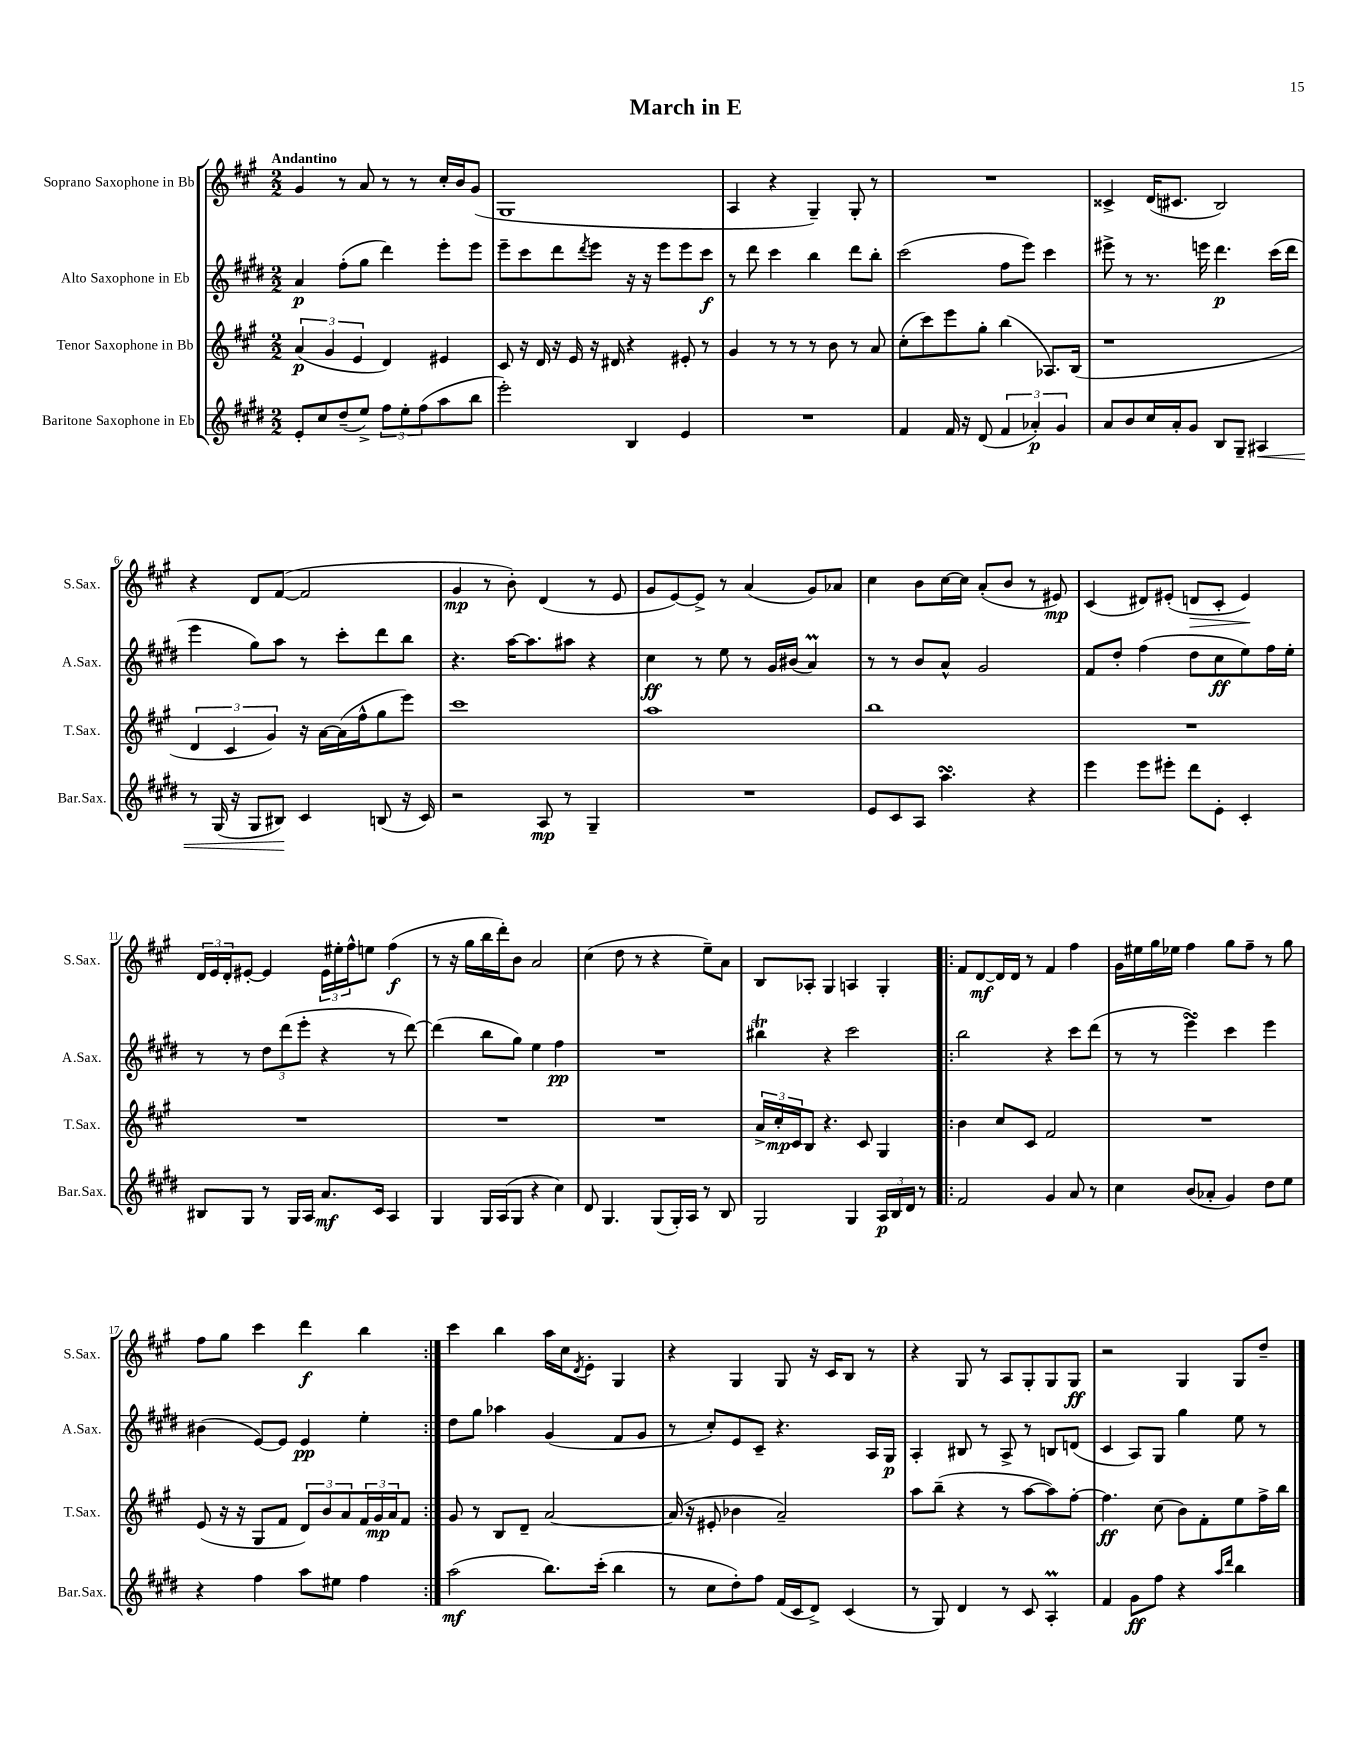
\header { title = "March in E" }
<<
\new StaffGroup <<
\new Staff = "s0" \with { instrumentName = "Soprano Saxophone in Bb" shortInstrumentName = "S.Sax." } {
    \clef treble \key a \major \numericTimeSignature \time 2/2 \tempo "Andantino"
    gis'4 r8 a'8 r8 r8 cis''16-. b'16 gis'8( |
    gis1 |
    a4 r4 gis4--) gis8-. r8 |
    R1 |
    cisis'4-> d'16( cis'8. b2) |
    r4 d'8 fis'8~( fis'2 |
    gis'4\mp r8 b'8-.) d'4( r8 e'8 |
    gis'8 e'8~) e'8-> r8 a'4( gis'8) aes'8 |
    cis''4 b'8 cis''16~ cis''16 a'8-.( b'8 r8 eis'8\mp) |
    cis'4( dis'8) eis'8-.( d'8\> cis'8-. eis'4\!) |
    \tuplet 3/2 { d'16 e'16 d'16-. } eis'8~-. eis'4 \tuplet 3/2 { eis'16 eis''16-. fis''16-^ } e''8 fis''4\f( |
    r8 r16 gis''16 b''16 d'''16-.) b'8 a'2 |
    cis''4( d''8 r8 r4 e''8--) a'8 |
    b8 aes8-. gis4 a4 gis4-. |
    \repeat volta 2 { fis'8 d'8~\mf d'16 d'16 r8 fis'4 fis''4 |
    gis'16 eis''16 gis''16 ees''16 fis''4 gis''8 fis''8-- r8 gis''8 |
    fis''8 gis''8 cis'''4 d'''4\f b''4 | }
    cis'''4 b''4 a''16 cis''16 \acciaccatura { d'8 } e'8-. gis4 |
    r4 gis4 gis8 r16 cis'16 b8 r8 |
    r4 gis8 r8 a8 gis8-. gis8 gis8\ff |
    r2 gis4 gis8 d''8-- \bar "|." |
}
\new Staff = "s1" \with { instrumentName = "Alto Saxophone in Eb" shortInstrumentName = "A.Sax." } {
    \clef treble \key e \major \numericTimeSignature \time 2/2
    a'4\p fis''8-.( gis''8 dis'''4) e'''8-. e'''8 |
    e'''8-- cis'''8 dis'''8 \acciaccatura { dis'''8 } e'''8 r16 r16 e'''8 e'''8 cis'''8\f |
    r8 dis'''8 cis'''4 b''4 dis'''8 b''8-. |
    cis'''2( fis''8 e'''8) cis'''4 |
    eis'''8-> r8 r8. e'''16 dis'''4.\p cis'''16( dis'''16 |
    e'''4 gis''8) a''8 r8 cis'''8-. dis'''8 b''8 |
    r4. a''16~ a''8. ais''8 r4 |
    cis''4\ff r8 e''8 r8 gis'16 bis'16( a'4\prall) |
    r8 r8 b'8 a'8-^ gis'2 |
    fis'8 dis''8-. fis''4( dis''8 cis''8\ff e''8) fis''16 e''16-. |
    r8 r8 \tuplet 3/2 { dis''8 dis'''8( e'''8-. } r4 r8 dis'''8~) |
    dis'''4( b''8 gis''8) e''4 fis''4\pp |
    R1 |
    bis''4\trill r4 cis'''2 |
    \repeat volta 2 { b''2 r4 cis'''8 dis'''8( |
    r8 r8 e'''4\turn) cis'''4 e'''4 |
    bis'4( e'8~) e'8 e'4\pp e''4-. | }
    dis''8 gis''8 aes''4 gis'4( fis'8 gis'8 |
    r8 cis''8-.) e'8 cis'8-- r4. a16 gis16\p |
    a4-. bis8 r8 a8-> r8 b8 d'8( |
    cis'4 a8) gis8 gis''4 e''8 r8 \bar "|." |
}
\new Staff = "s2" \with { instrumentName = "Tenor Saxophone in Bb" shortInstrumentName = "T.Sax." } {
    \clef treble \key a \major \numericTimeSignature \time 2/2
    \tuplet 3/2 { a'4\p( gis'4 e'4 } d'4) eis'4 |
    cis'8 r16 d'16 r16 e'16 r16 dis'16 r4 eis'8-. r8 |
    gis'4 r8 r8 r8 b'8 r8 a'8 |
    cis''8-.( cis'''8) e'''8 gis''8-. b''4( aes8.) b16( |
    r1 |
    \tuplet 3/2 { d'4 cis'4 gis'4) } r16 a'16~ a'16( fis''16-^ gis''8 e'''8) |
    cis'''1 |
    a''1 |
    b''1 |
    R1 |
    R1 |
    R1 |
    R1 |
    \tuplet 3/2 { a'16-> cis''16-.\mp cis'16 } b8 r4. cis'8 gis4 |
    \repeat volta 2 { b'4 cis''8 cis'8 fis'2 |
    R1 |
    e'8( r16 r16 gis8 fis'8 \tuplet 3/2 { d'8) b'8 a'8 } \tuplet 3/2 { fis'16 gis'16\mp a'16 } fis'8 | }
    gis'8 r8 b8 d'8-- a'2~ |
    a'16( r16 eis'8-. bes'4 a'2--) |
    a''8 b''8--( r4 r8 a''8~ a''8) fis''8~-. |
    fis''4.\ff cis''8( b'8) fis'8-. e''8 fis''16-> b''16 \bar "|." |
}
\new Staff = "s3" \with { instrumentName = "Baritone Saxophone in Eb" shortInstrumentName = "Bar.Sax." } {
    \clef treble \key e \major \numericTimeSignature \time 2/2
    e'8-. cis''8 dis''8--( e''8->) \tuplet 3/2 { fis''8 e''8-. fis''8( } a''8 b''8 |
    e'''2-.) b4 e'4 |
    R1 |
    fis'4 fis'16 r16 dis'8( \tuplet 3/2 { fis'4 aes'4-.\p) gis'4 } |
    a'8 b'8 cis''16 a'16-. gis'8 b8 gis8-- ais4\< |
    r8 gis16( r16 gis8 bis8\!) cis'4 b8( r16 cis'16) |
    r2 a8\mp r8 gis4-- |
    R1 |
    e'8 cis'8 a8 a''4.\turn r4 |
    e'''4 e'''8 eis'''8-. dis'''8 e'8-. cis'4-. |
    bis8 gis8 r8 gis16 a16 a'8.\mf cis'16 a4 |
    gis4 gis16 a16( gis8 r4 cis''4) |
    dis'8 gis4. gis8( gis16-.) a16 r8 b8 |
    gis2 gis4 \tuplet 3/2 { a16\p b16 dis'16 } r8 |
    \repeat volta 2 { fis'2 gis'4 a'8 r8 |
    cis''4 b'8( aes'8-. gis'4) dis''8 e''8 |
    r4 fis''4 a''8 eis''8 fis''4 | }
    a''2\mf( b''8.) cis'''16-.( b''4 |
    r8 cis''8 dis''8-.) fis''8 fis'16( cis'16 dis'8->) cis'4( |
    r8 gis8) dis'4 r8 cis'8 a4-.\prall |
    fis'4 gis'8\ff fis''8 r4 \grace { a''16 dis'''16 } b''4 \bar "|." |
}
>>
>>
